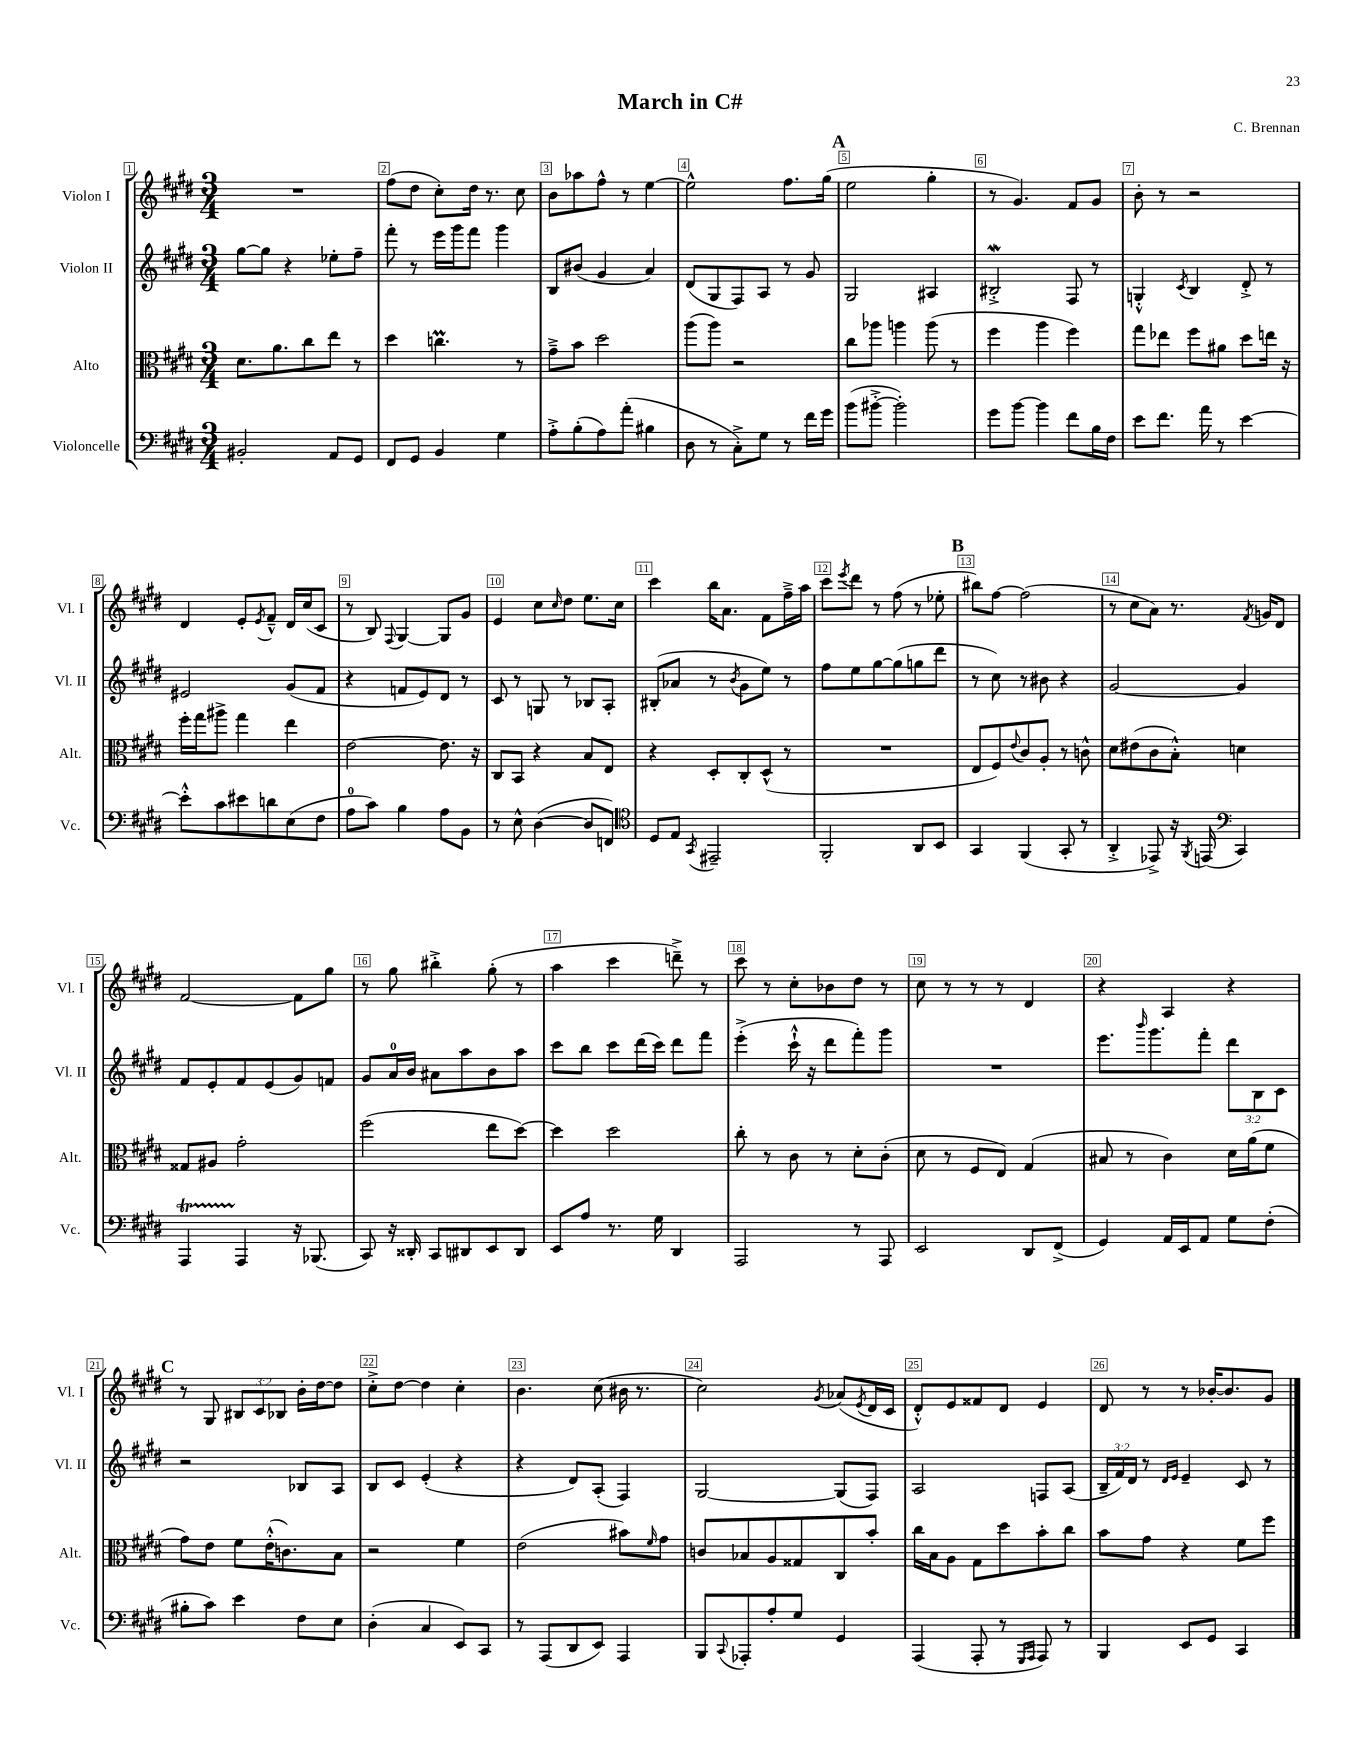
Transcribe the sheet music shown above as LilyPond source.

\header { title = "March in C#" composer = "C. Brennan" }
<<
\new StaffGroup <<
\new Staff = "s0" \with { instrumentName = "Violon I" shortInstrumentName = "Vl. I" } {
    \clef treble \key e \major \numericTimeSignature \time 3/4 \override Staff.TupletNumber.text = #tuplet-number::calc-fraction-text
    R2. |
    fis''8( dis''8 cis''8-.) dis''16 r8. cis''8 |
    b'8 aes''8 fis''8-^ r8 e''4~ |
    e''2-^ fis''8. gis''16( |
    \mark \markup { \bold "A" } e''2 gis''4-. |
    r8 gis'4.) fis'8 gis'8 |
    b'8-. r8 r2 |
    dis'4 e'8-. \acciaccatura { e'8 } fis'8---^ dis'16 cis''16( cis'8 |
    r8 b8) \appoggiatura { fis8 } gis4~ gis8 gis'8 |
    e'4 cis''8 \grace { cis''16 } dis''8 e''8. cis''16 |
    cis'''4 b''16 a'8. fis'8 fis''16---> a''16 |
    cis'''8 \acciaccatura { e'''8 } dis'''8 r8 fis''8( r8 ees''8-. |
    \mark \markup { \bold "B" } bis''8) fis''8~ fis''2( |
    r8 cis''8 a'8) r8. \acciaccatura { fis'8 } g'16 dis'8 |
    fis'2~ fis'8 gis''8 |
    r8 gis''8 bis''4-.-> gis''8-.( r8 |
    a''4 cis'''4 d'''8--->) r8 |
    cis'''8 r8 cis''8-. bes'8 dis''8 r8 |
    cis''8 r8 r8 r8 dis'4 |
    r4 a4 r4 |
    \mark \markup { \bold "C" } r8 gis8 \tuplet 3/2 { bis8 cis'8 bes8 } b'16-. dis''16~ dis''8 |
    cis''8-.-> dis''8~ dis''4 cis''4-. |
    b'4. cis''8( bis'16 r8. |
    cis''2) \acciaccatura { gis'8 } aes'8( \acciaccatura { e'8 } dis'16 cis'16 |
    dis'8-.-^) e'8 fisis'8 dis'8 e'4 |
    dis'8 r8 r8 bes'16~-. bes'8. gis'8 \bar "|." |
}
\new Staff = "s1" \with { instrumentName = "Violon II" shortInstrumentName = "Vl. II" } {
    \clef treble \key e \major \numericTimeSignature \time 3/4 \override Staff.TupletNumber.text = #tuplet-number::calc-fraction-text
    gis''8~ gis''8 r4 ees''8-. fis''8-- |
    fis'''8-. r8 e'''16 gis'''16 fis'''8 gis'''4 |
    b8 bis'8( gis'4 a'4) |
    dis'8( gis8 fis8) a8 r8 gis'8 |
    \mark \markup { \bold "A" } gis2 ais4 |
    bis2-.->\mordent fis8 r8 |
    g4-.-^ \acciaccatura { cis'8 } b4 dis'8-.-> r8 |
    eis'2 gis'8( fis'8 |
    r4 f'8 e'8) dis'8 r8 |
    cis'8 r8 g8 r8 bes8 a8-. |
    bis8-.( aes'8 r8 \acciaccatura { b'8 } gis'8 e''8) r8 |
    fis''8 e''8 gis''8~ gis''8( g''8 dis'''8 |
    \mark \markup { \bold "B" } r8 cis''8) r8 bis'8 r4 |
    gis'2~ gis'4 |
    fis'8 e'8-. fis'8 e'8( gis'8) f'8 |
    gis'8 a'16-0 b'16 ais'8 a''8 b'8 a''8 |
    cis'''8 b''8 cis'''8 dis'''16( cis'''16) dis'''8 fis'''8 |
    e'''4-.->( cis'''16-!-^ r16 dis'''8 fis'''8-.) gis'''8 |
    R2. |
    e'''8. \grace { b'''16 } gis'''8. fis'''8-. \tuplet 3/2 { dis'''8 b8 cis'8 } |
    \mark \markup { \bold "C" } r2 bes8 a8 |
    b8 cis'8 e'4-.( r4 |
    r4 dis'8) a8-.( fis4) |
    gis2~ gis8( fis8) |
    a2 f8 a8( |
    \tuplet 3/2 { b16-- fis'16) dis'16 } r8 \grace { dis'16 e'16 } e'4-- cis'8 r8 \bar "|." |
}
\new Staff = "s2" \with { instrumentName = "Alto" shortInstrumentName = "Alt." } {
    \clef alto \key e \major \numericTimeSignature \time 3/4
    dis'8. a'8. cis''8 e''8 r8 |
    dis''4 c''4.\prall r8 |
    gis'8---> b'8 dis''2 |
    a''8( a''8) r2 |
    \mark \markup { \bold "A" } cis''8 aes''8 a''4 a''8( r8 |
    fis''4 a''4 fis''4) |
    gis''8 ees''8 fis''8 ais'8 dis''8 e''16 r16 |
    fis''16-. gis''16 ais''8-> gis''4 e''4 |
    e'2~ e'8. r16 |
    cis8 b,8 r4 b8 e8 |
    r4 dis8-. cis8-. dis8-^( r8 |
    R2. |
    \mark \markup { \bold "B" } e8 fis8) \appoggiatura { e'8 } cis'8 a8-. r8 c'8-^ |
    dis'8 eis'8( cis'8 b8-.-^) d'4 |
    gisis8 ais8 gis'2-. |
    fis''2( e''8 dis''8~) |
    dis''4 dis''2 |
    cis''8-. r8 cis'8 r8 dis'8-. cis'8-.( |
    dis'8 r8 fis8 e8) gis4( |
    bis8 r8 cis'4) dis'16 a'16( fis'8 |
    \mark \markup { \bold "C" } gis'8) e'8 fis'8 e'16-.-^( c'8.) b8 |
    r2 fis'4 |
    e'2( bis'8) \grace { fis'16 } gis'8 |
    c'8 bes8 a8 gisis8 cis8 b'8-. |
    cis''16 b16 a8 gis8 dis''8 b'8-. cis''8 |
    b'8 gis'8 r4 fis'8 fis''8 \bar "|." |
}
\new Staff = "s3" \with { instrumentName = "Violoncelle" shortInstrumentName = "Vc." } {
    \clef bass \key e \major \numericTimeSignature \time 3/4
    bis,2-. a,8 gis,8 |
    fis,8 gis,8 b,4 gis4 |
    a8-.-> b8-.( a8) a'8-.( bis4 |
    dis8 r8 cis8-.->) gis8 r8 fis'16 gis'16 |
    \mark \markup { \bold "A" } b'8( bis'8~-.-> bis'2-.) |
    gis'8 b'8~ b'4 fis'8 b16 fis16 |
    e'8 fis'8. a'16 r8 e'4~ |
    e'8-.-^ cis'8 eis'8 d'8 e8( fis8 |
    a8-0 cis'8) b4 a8 b,8 |
    r8 e8-^ dis4~( dis8 f,8) |
    \clef tenor dis8 e8 \acciaccatura { gis,8 } eis,2-- |
    fis,2-. a,8 b,8 |
    \mark \markup { \bold "B" } gis,4 fis,4( gis,8-. r8 |
    a,4-.-> ees,8->) r16 \acciaccatura { fis,8 } e,16( \clef bass cis,4) |
    a,,4\startTrillSpan a,,4\stopTrillSpan r16 bes,,8.( |
    cis,8) r16 disis,16-. cis,8 dis,8 e,8 dis,8 |
    e,8 a8 r8. gis16 dis,4 |
    a,,2 r8 a,,8 |
    e,2 dis,8 fis,8->( |
    gis,4) a,16 e,16 a,8 gis8 fis8-.( |
    \mark \markup { \bold "C" } bis8-. cis'8) e'4 fis8 e8 |
    dis4-.( cis4 e,8) cis,8 |
    r8 a,,8( dis,8 e,8) a,,4 |
    b,,8 \appoggiatura { cis,8 } aes,,8-. a8-. gis8 gis,4 |
    a,,4( a,,8-. r8 \grace { gis,,16 a,,16 } a,,8) r8 |
    b,,4 e,8 gis,8 cis,4 \bar "|." |
}
>>
>>
\layout { \context { \Score \override BarNumber.break-visibility = ##(#f #t #t) barNumberVisibility = #all-bar-numbers-visible \override BarNumber.stencil = #(make-stencil-boxer 0.1 0.3 ly:text-interface::print) } }
